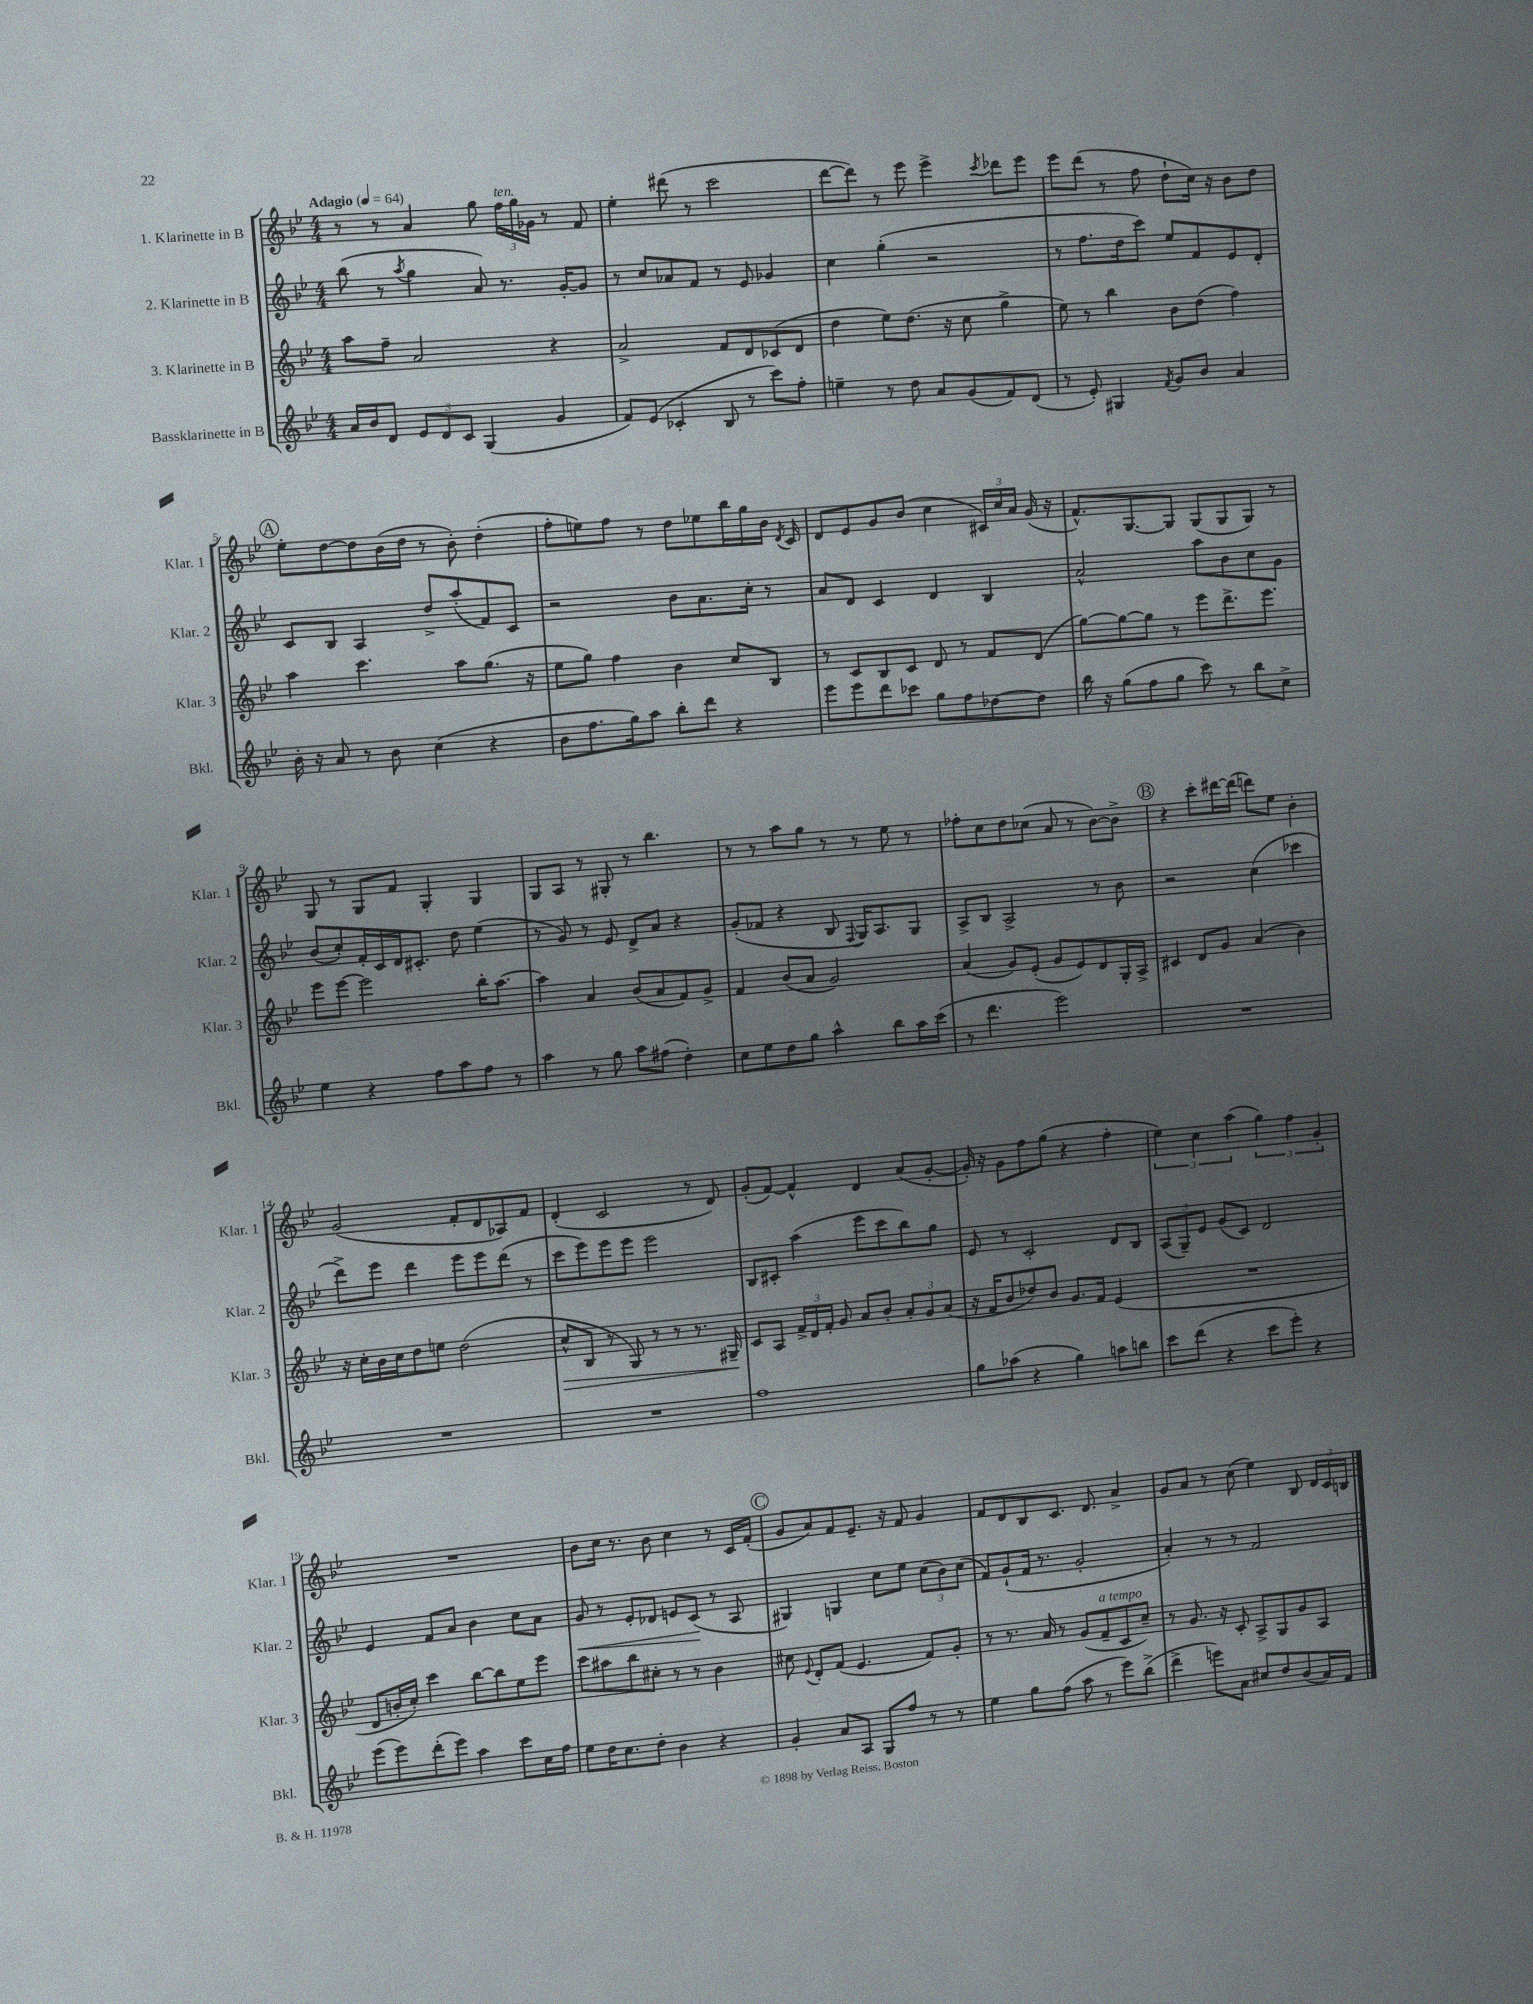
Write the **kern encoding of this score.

**kern	**kern	**dynam	**kern	**dynam	**kern
*part4	*part3	*part3	*part2	*part2	*part1
*staff4	*staff3	*staff3	*staff2	*staff2	*staff1
*I"Bassklarinette in B	*I"3. Klarinette in B	*	*I"2. Klarinette in B	*	*I"1. Klarinette in B
*I'Bkl.	*I'Klar. 3	*	*I'Klar. 2	*	*I'Klar. 1
*clefG2	*clefG2	*	*clefG2	*	*clefG2
*k[b-e-]	*k[b-e-]	*	*k[b-e-]	*	*k[b-e-]
*M4/4	*M4/4	*	*M4/4	*	*M4/4
*MM64	*MM64	*	*MM64	*	*MM64
=1	=1	=1	=1	=1	=1
!	!	!	!	!	!LO:TX:a:B:t=Adagio
16a/LL	8aa\L	.	(8bb-\	.	8r
16b-/J	.	.	.	.	.
8d/J	8ff~\J	.	8r	.	8r
.	.	.	8qaa/	.	.
12e-/L	2a/	.	4gg\	.	4a/
12d/	.	.	.	.	.
12c/J	.	.	.	.	.
(4G/	.	.	8a/)	.	8gg\
!	!	!	!	!	!LO:TX:a:i:t=ten.
.	.	.	8.r	.	24ff\LL
.	.	.	.	.	24gg\
.	.	.	.	.	24g-X\JJ
4g/	4r	.	.	.	8r
.	.	.	[16g'/KL	.	.
.	.	.	8g/J]	.	8f/
=2	=2	=2	=2	=2	=2
8f/L)	2a^/	.	8r	.	4ee-'\
(8e-/J	.	.	8cc/L	.	.
4c-X'/	.	.	8a-X/	.	(8ddd#X\
.	.	.	8f/J	.	8r
8B-/	8f/L	.	8r	.	2ccc\
8r	8d/	.	8e-/	.	.
8ccc\L)	(8c-X/	.	4g-X/	.	.
8ff'\J	8d/J	.	.	.	.
=3	=3	=3	=3	=3	=3
4een~\	4dd\	.	4cc\	.	[8ddd\L
.	.	.	.	.	8ddd\J])
8r	8ee-\L)	.	(4gg'\	.	8r
8dd\	(8.dd\J	.	.	.	8eee-\
8a/L	.	.	2r	.	4eee-^\
.	16r	.	.	.	.
(8g/	8cc\	.	.	.	.
.	.	.	.	.	8qccc/
8f/)	4gg^\	.	.	.	8ddd-X\L
(8d/J	.	.	.	.	8eee-\J
=4	=4	=4	=4	=4	=4
8r	8ee-\)	.	8r	.	8eee-\L
8e-'/)	8r	.	8.ff\L	.	(8ddd\J
4G#X/	4bb-\	.	.	.	8r
.	.	.	16dd\k	.	.
.	.	.	8ccc\J)	.	8ff\
8qf/	.	.	.	.	.
8g/L	8b-\L	.	8ee-/L	.	8dd`\L
8b-/J	(8dd\J	.	8f/	.	16cc\Jk)
.	.	.	.	.	16r
4a/	4ff\)	.	8e-/	.	8b-\L
.	.	.	8d'/J	.	8dd\J
!!LO:LB:g=z
!!LO:REH:place=s1:t=A
=5	=5	=5	=5	=5	=5
16b-'\	4aa\	.	8c/L	.	8ee-'\L
16r	.	.	.	.	.
8a/	.	.	8B-/J	.	[8dd\
8r	4.ccc\	.	4A/	.	8dd\]
8b-\	.	.	.	.	(16b-\L
.	.	.	.	.	16dd\JJ
(4cc\	.	.	8dd^/L	.	8r
.	8aa\L	.	(8aa'/	.	8b-'\)
4r	(8.gg\J	.	8f/)	.	(4dd'\
.	.	.	8c/J	.	.
.	16r	.	.	.	.
=6	=6	=6	=6	=6	=6
8b-\L	8ee-\L	.	2r	.	8ff'\L
8.ff\	8gg\J)	.	.	.	8een\)
.	4ff\	.	.	.	8ff\J
16gg\k)	.	.	.	.	.
8aa\J	.	.	.	.	8r
8bb-'\L	4b-\	.	8b-\L	.	8dd\L
8ddd\J	.	.	8.a\	.	8ee-X\
4r	8cc/L	.	.	.	16bb-\L
.	.	.	16cc'\Jk	.	16gg\
.	8B-/J	.	8r	.	16b-\JJ
.	.	.	.	.	8qd/
.	.	.	.	.	16c/
=7	=7	=7	=7	=7	=7
8eee-\L	8r	.	8a/L	.	8d/L
8eee-\	8c/L	.	8d/J	.	8e-/
8ddd\	8B-/	.	4c/	.	8g/
8ccc-X\J	8c/J	.	.	.	(8b-/J
8gg\L	8d/	.	4d/	.	4cc\
8ff\	8r	.	.	.	.
[8dd-X\	8f/L	.	4B-/	.	24c#X/LL)
.	.	.	.	.	24cc/
.	.	.	.	.	24a/JJ
8dd-\J]	(8d/J	.	.	.	(16g/
.	.	.	.	.	16r
=8	=8	=8	=8	=8	=8
16bb-\	[8gg\L)	.	2a^^/	.	8.f^^/L)
16r	.	.	.	.	.
(8gg\L	8gg\_	.	.	.	.
.	.	.	.	.	[8.G/
8ff\	8gg\J]	.	.	.	.
8gg\J	8r	.	.	.	8G/J]
8ccc\)	8eee-\L	.	8aa\L	.	(8G/L
8r	8.ddd^\	.	8b-\	.	8G/
8bb-\L	.	.	8cc\	.	8G/J)
.	8.eee-\J	.	.	.	.
8cc^\J	.	.	8g\J	.	8r
!!LO:LB:g=z
=9	=9	=9	=9	=9	=9
4ee-\	8eee-\L	.	(8b-/L	.	8G/
.	[8eee-\J	.	8cc'/)	.	8r
4r	2eee-\]	.	16f'/L	.	8G/L
.	.	.	16c/	.	.
.	.	.	16d/J	.	8f/J
.	.	.	8.c#X'/J	.	.
8ff\L	.	.	.	.	4G'/
8aa\	.	.	8dd\	.	.
8ff\J	16bb-'\KL	.	(4ee-\	.	4G/
.	[8.aa\J	.	.	.	.
8r	.	.	.	.	.
=10	=10	=10	=10	=10	=10
4aa\	4aa\]	.	8r	.	8G/L
.	.	.	8g/)	.	8A/J
8r	4a/	.	8r	.	8r
8gg\	.	.	8e-/	.	8G#X'/
8aa\L	(8b-/L	.	8d^/L	.	8r
(8ff#X\J	8a/	.	8a/J	.	4.bb-\
4dd'\)	8f/)	.	4r	.	.
.	8g^/J	.	.	.	.
=11	=11	=11	=11	=11	=11
8cc\L	4f/	.	(8g'/L	.	8r
8ee-\	.	.	8f-X/J	.	8r
8dd\	(8b-/L	.	4r	.	8aa\L
8gg\J	8a/J	.	.	.	8gg\J
4aa^^\	2g/)	.	8B-/	.	8r
.	.	.	8qqF/	.	.
.	.	.	16G/KL)	.	8r
.	.	.	8.A/	.	.
8bb-\L	.	.	.	.	8ee-\
16aa\L	.	.	8G/J	.	8r
(16ccc\JJ	.	.	.	.	.
=12	=12	=12	=12	=12	=12
8r	(4a/	.	8A^/L	.	8ff-X'\L
4.ddd\	.	.	8B-/J	.	8cc\
.	8g/L)	.	2A^/	.	8dd\
.	(8e-'/J	.	.	.	(8cc-X\J
2eee-\)	8g/L	.	.	.	8a/
.	8e-/)	.	.	.	8r
.	8d/	.	8r	.	[8b-\L)
.	16G'/L	.	8b-\	.	8b-^\J]
.	16A^/JJ	.	.	.	.
!!LO:REH:place=s1:t=B
=13	=13	=13	=13	=13	=13
1r	4c#X/	.	2r	.	4r
.	8d/L	.	.	.	8ccc'\L
.	8g/J	.	.	.	[16ddd#X\L
.	.	.	.	.	(16ddd#\JJ]
.	(4a/	.	(4cc\	.	8dddn\L)
.	.	.	.	.	8ee-\J
.	4b-\)	.	4ccc-X\	.	4b-'\
!!LO:LB:g=z
=14	=14	=14	=14	=14	=14
1r	16r	.	8ddd^\L)	.	(2g/
.	16cc'\LL	.	.	.	.
.	16b-\	.	8eee-\J	.	.
.	16cc\J	.	.	.	.
.	8dd\	.	4ddd\	.	.
.	8een\J	.	.	.	.
.	(2dd\	.	8eee-\L	.	8f'/L
.	.	.	8eee-\	.	8d/
.	.	.	(8ddd\J	.	8A-X/)
.	.	.	8r	.	8f/J
=15	=15	=15	=15	=15	=15
!	!	!LO:HP:b	!	!	!
1r	8cc^^/L	>	8ccc\L	.	(4d'/
.	8B-/J	.	8eee-\)	.	.
.	8r	.	8eee-\	.	2c/
.	8G/)	.	8eee-\J	.	.
.	8r	.	2eee-\	.	.
.	8r	.	.	.	.
.	8.r	.	.	.	8r
.	.	.	.	.	8d/)
.	16G#X~/	.	.	.	.
.	.	]	.	.	.
=16	=16	=16	=16	=16	=16
1ff	8c/L	.	8B-/L	.	(8g'/L
.	8A/J	.	8c#X'/J	.	[8f/J)
.	24f^/LL	.	(4aa\	.	4f^^/]
.	24d/	.	.	.	.
.	24f'/JJ	.	.	.	.
.	8g/	.	.	.	.
.	8a/L	.	8eee-\L	.	4d/
.	8b-'/J	.	8ccc\	.	.
.	12a'/L	.	8bb-\)	.	(8a/L
.	12g/	.	.	.	.
.	.	.	8gg\J	.	[8g'/J
.	(12a/J	.	.	.	.
=17	=17	=17	=17	=17	=17
8gg\L	16r	.	8e-/	.	16g'/])
.	16f/KL	.	.	.	16r
(8aa-X\J	8b-/	.	8r	.	8g\L
4r	8dd-X/)	.	2c'/	.	8ff\
.	8b-/J	.	.	.	(8gg\J
4gg\)	8.g/L	.	.	.	4r
.	16f/Jk	.	.	.	.
8aan\L	(4e-/	.	8d/L	.	4ff'\
8bbn\J	.	.	8B-/J	.	.
=18	=18	=18	=18	=18	=18
8ccc\L	1r	.	(12A/L	.	6ee-\)
.	.	.	12G~/)	.	.
(8ddd\J	.	.	.	.	.
.	.	.	12e-/J	.	6cc\
4r	.	.	(8g/L	.	.
.	.	.	.	.	(6aa\
.	.	.	8c/J)	.	.
8ccc\L	.	.	2d/	.	6gg\)
8eee-'\J)	.	.	.	.	.
.	.	.	.	.	6ff\
4r	.	.	.	.	.
.	.	.	.	.	6g'/
!!LO:LB:g=z
=19	=19	=19	=19	=19	=19
(8eee-\L	8d/L	.	4e-/	.	1r
8eee-\)	16bn'/L	.	.	.	.
.	16cc'/JJ)	.	.	.	.
(8ddd'\	4ccc\	.	8f/L	.	.
8eee-\J)	.	.	8a/J	.	.
4aa\	[8bb-\L	.	4b-\	.	.
.	8bb-\]	.	.	.	.
8ccc\L	8ee-\	.	8cc\L	.	.
16cc\L	8eee-\J	.	8a\J	.	.
16ff\JJ	.	.	.	.	.
=20	=20	=20	=20	=20	=20
!	!	!	!	!LO:HP:b	!
8ee-\L	8ccc\L	.	8g/	<	8b-\L
16dd\K	8aa#X\	.	8r	.	16cc\Jk
8.cc\	.	.	.	.	8.r
.	8bb-\	.	8e-'/L	.	.
8dd'\J	8cc#X'\J	.	8d-X/J	.	8b-\
4b-\	8r	.	8en/L	.	4cc\
.	8r	.	(8c/J	.	.
4r	4b-\	.	8r	[	8r
.	.	.	8A/	.	16c/LL
.	.	.	.	.	(16f'/JJ
!!LO:REH:place=s1:t=C
=21	=21	=21	=21	=21	=21
4g'/	8cc#X\	.	4G#X/)	.	8g/L
.	8qqe-/	.	.	.	.
.	8d'/L	.	.	.	8a/)
8a/L	(8f/J	.	4Gn/	.	8f/
8A/J	4.e-/	.	.	.	8.e-~/J
8G/L	.	.	8cc\L	.	.
.	.	.	.	.	16r
8ff/J	.	.	8ee-\J	.	8f/
8r	8f/L)	.	(12cc\L	.	4g/
.	.	.	12b-\)	.	.
8r	8g'/J	.	.	.	.
.	.	.	(12cc\J	.	.
=22	=22	=22	=22	=22	=22
4ee-\	8r	.	8f/L)	.	8f/L
.	8.r	.	(8g`/	.	8d/
8gg\L	.	.	16f/Jk	.	8B-/
.	16a/	.	8.r	.	.
(8ff\J	8r	.	.	.	8.c/J
8aa\	(8g/L	.	2g'/	.	.
.	.	.	.	.	8.d/
!	!LO:TX:a:i:t=a tempo	!	!	!	!
8r	8f~/	.	.	.	.
8eee-\L)	8c/	.	.	.	4a^/
(8bb-^\J	8cc~/J)	.	.	.	.
=23	=23	=23	=23	=23	=23
4ddd^\	8r	.	4a'/)	.	8g/L
.	8.g/	.	.	.	8a/J
8eeen\L)	.	.	8r	.	8r
.	16r	.	.	.	.
8a\J	8c'/	.	8r	.	(8cc\
8cc#X/L	8A^/L	.	2f/	.	4ee-\)
8dd/	8G/	.	.	.	.
(8b-/	8g/	.	.	.	8B-/
16a/L)	8A/J	.	.	.	24d/LL
.	.	.	.	.	24c/
16f/JJ	.	.	.	.	.
.	.	.	.	.	24Bn/JJ
==	==	==	==	==	==
*-	*-	*-	*-	*-	*-
